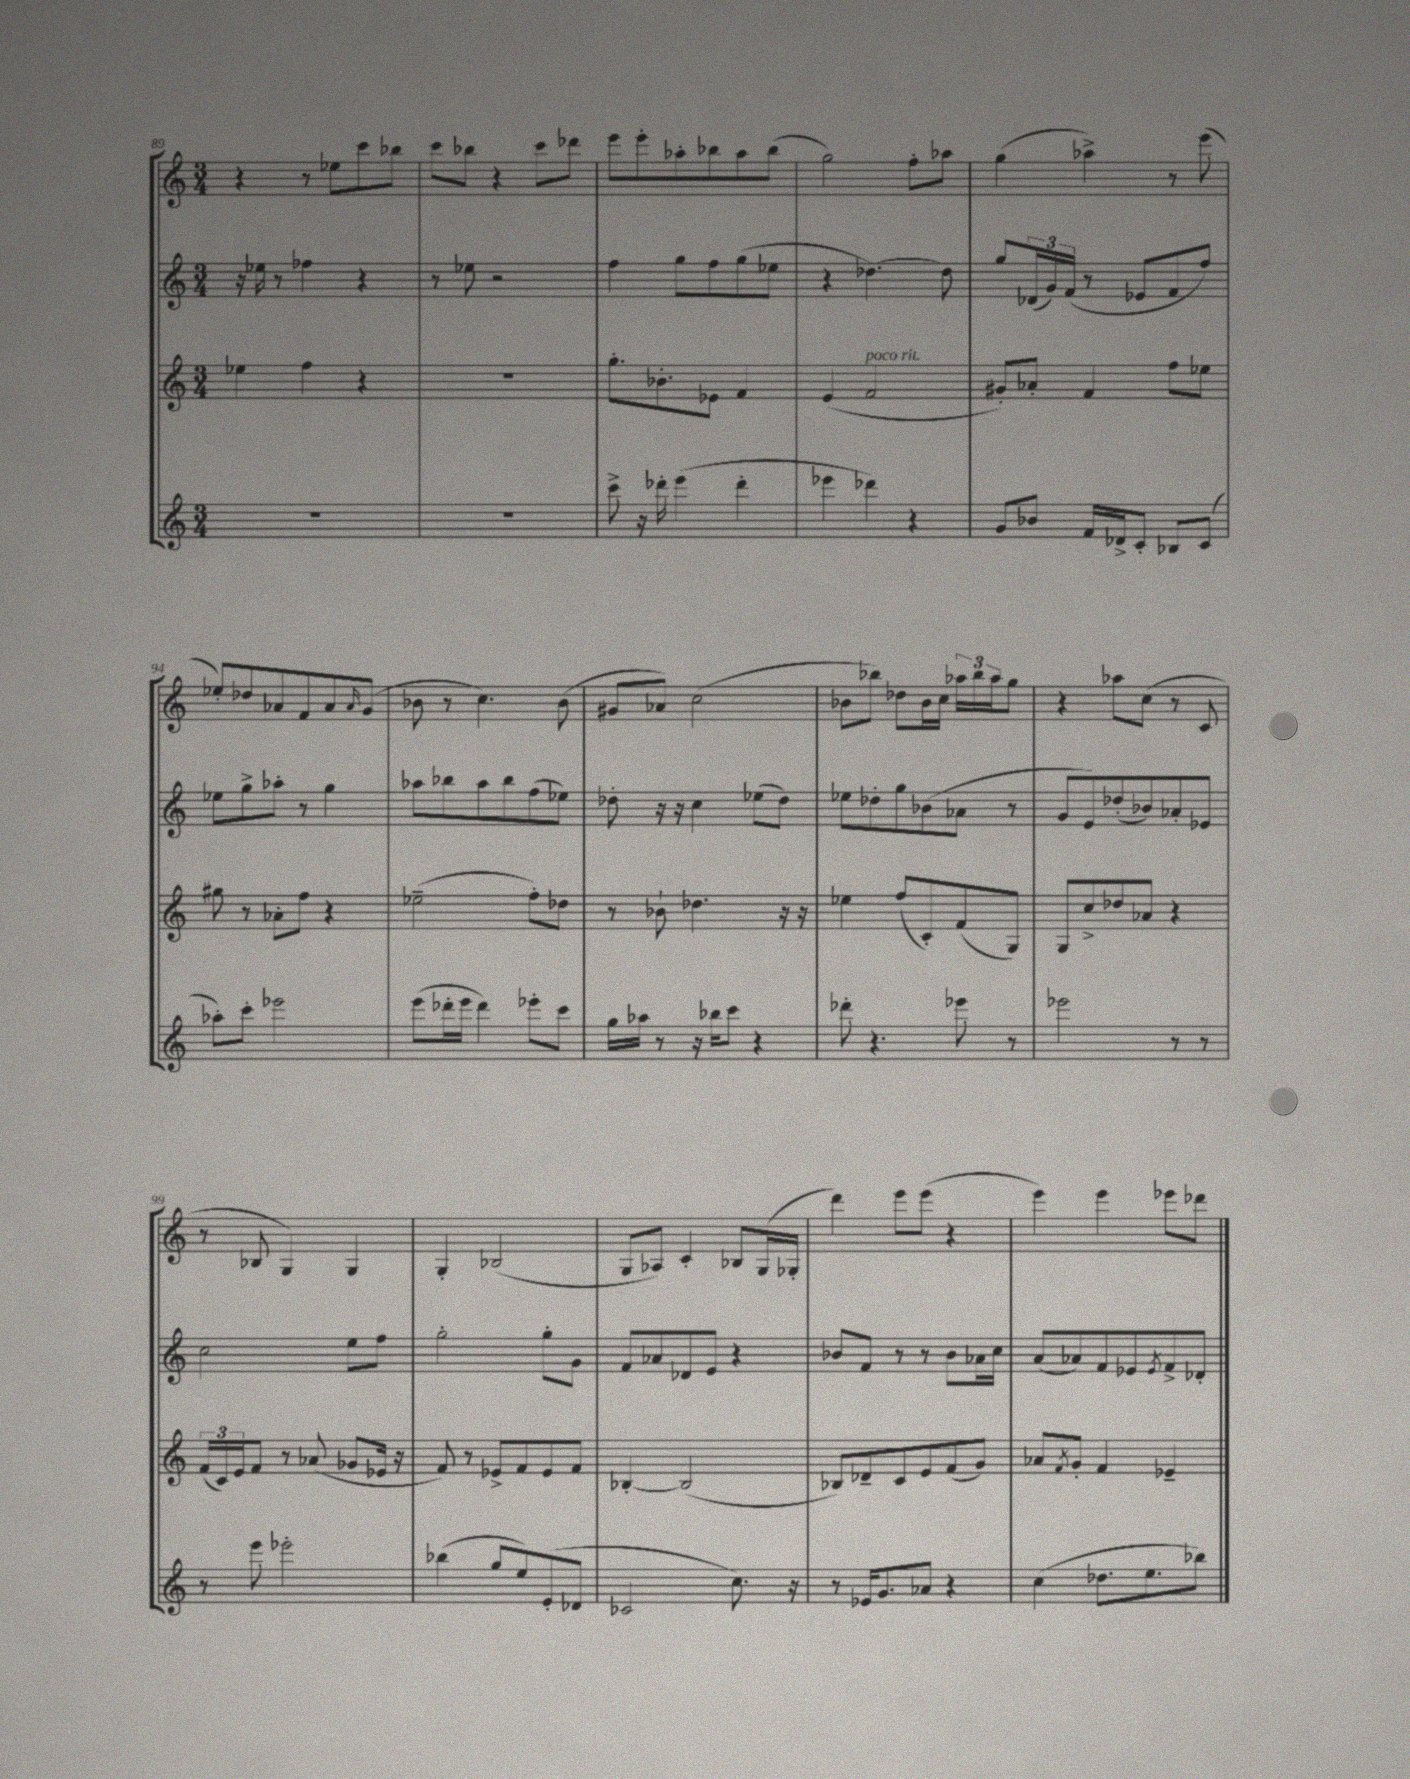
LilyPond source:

<<
\new StaffGroup <<
\new Staff = "s0" {
    \clef treble \key c \major \numericTimeSignature \time 3/4
    r4 r8 ees''8 c'''8 bes''8 |
    c'''8 bes''8 r4 c'''8 des'''8 |
    e'''8 e'''8-. aes''8-. bes''8 aes''8 bes''8( |
    g''2) f''8-. aes''8 |
    g''4( aes''4->) r8 e'''8( |
    ees''8-.) des''8 aes'8 f'8 aes'8 \grace { aes'16 } g'8( |
    bes'8 r8 c''4.) bes'8( |
    gis'8 aes'8) c''2( |
    bes'8 bes''8) des''8 bes'16 c''16 \tuplet 3/2 { aes''16 bes''16 aes''16 } g''8 |
    r4 aes''8 c''8( r8 c'8 |
    r8 bes8 g4) g4 |
    g4-. bes2( |
    g8 aes8) c'4-. bes8 g16( ges16-. |
    d'''4) e'''8 e'''8( r4 |
    e'''4) e'''4 ees'''8 des'''8 \bar "|." |
}
\new Staff = "s1" {
    \clef treble \key c \major \numericTimeSignature \time 3/4
    r16 ees''16 r8 fes''4 r4 |
    r8 ees''8 r2 |
    f''4 g''8 f''8 g''8( ees''8 |
    r4 des''4.~) des''8 |
    g''8 \tuplet 3/2 { des'16( g'16) f'16( } r8 ees'8 f'8 f''8) |
    ees''8 g''8-> aes''8-. r8 g''4 |
    aes''8 bes''8 aes''8 bes''8 f''8( ees''8) |
    des''8-. r16 r16 c''4 ees''8( des''8) |
    ees''8 des''8-. g''8 bes'8( aes'8 r8 |
    g'8 e'8) des''8-.( bes'8) aes'8-. ees'8 |
    c''2 e''8 f''8 |
    g''2-. g''8-. g'8 |
    f'8 aes'8 des'8 e'8 r4 |
    bes'8 f'8 r8 r8 bes'8 aes'16 c''16 |
    a'8( aes'8) f'8 ees'8 \acciaccatura { ees'8 } f'8-> des'8-. \bar "|." |
}
\new Staff = "s2" {
    \clef treble \key c \major \numericTimeSignature \time 3/4
    ees''4 f''4 r4 |
    R2. |
    g''8.-. bes'8.-. ees'8 f'4 |
    e'4( f'2^\markup { \italic "poco rit." } |
    gis'8-.) aes'8-. f'4 f''8 ees''8 |
    gis''8 r8 aes'8-. f''8 r4 |
    ees''2--( f''8-.) des''8 |
    r8 bes'8-! des''4. r16 r16 |
    ees''4 f''8( c'8-.) f'8( g8) |
    g8 c''8-> des''8 aes'8 r4 |
    \tuplet 3/2 { f'16( c'16) e'16 } f'8 r8 aes'8( ges'8 ees'16 r16 |
    f'8) r8 ees'8-> f'8 ees'8 f'8 |
    bes4~-. bes2( |
    bes8) des'8-- c'8 e'8 f'8( g'8) |
    aes'8 \acciaccatura { f'8 } g'8-. f'4 ees'4-- \bar "|." |
}
\new Staff = "s3" {
    \clef treble \key c \major \numericTimeSignature \time 3/4
    R2. |
    R2. |
    c'''8-> r16 des'''16-. e'''4( des'''4-. |
    ees'''4 des'''4) r4 |
    g'8 bes'8 f'16 des'16-> c'8-. bes8 c'8( |
    aes''8-.) c'''8-. ees'''2 |
    e'''8( des'''16-. e'''16 des'''4) ees'''8-. c'''8 |
    g''16 aes''16 r8 r16 bes''16 c'''8 r4 |
    des'''8-. r4. ees'''8 r8 |
    ees'''2 r8 r8 |
    r8 e'''8 ees'''2-. |
    bes''4( g''8 e''8) e'8-.( des'8 |
    ces'2 c''8.) r16 |
    r8 ees'16 g'8. aes'8 r4 |
    c''4( des''8. e''8. bes''8) \bar "|." |
}
>>
>>
\layout { \context { \Score currentBarNumber = #89 } }
